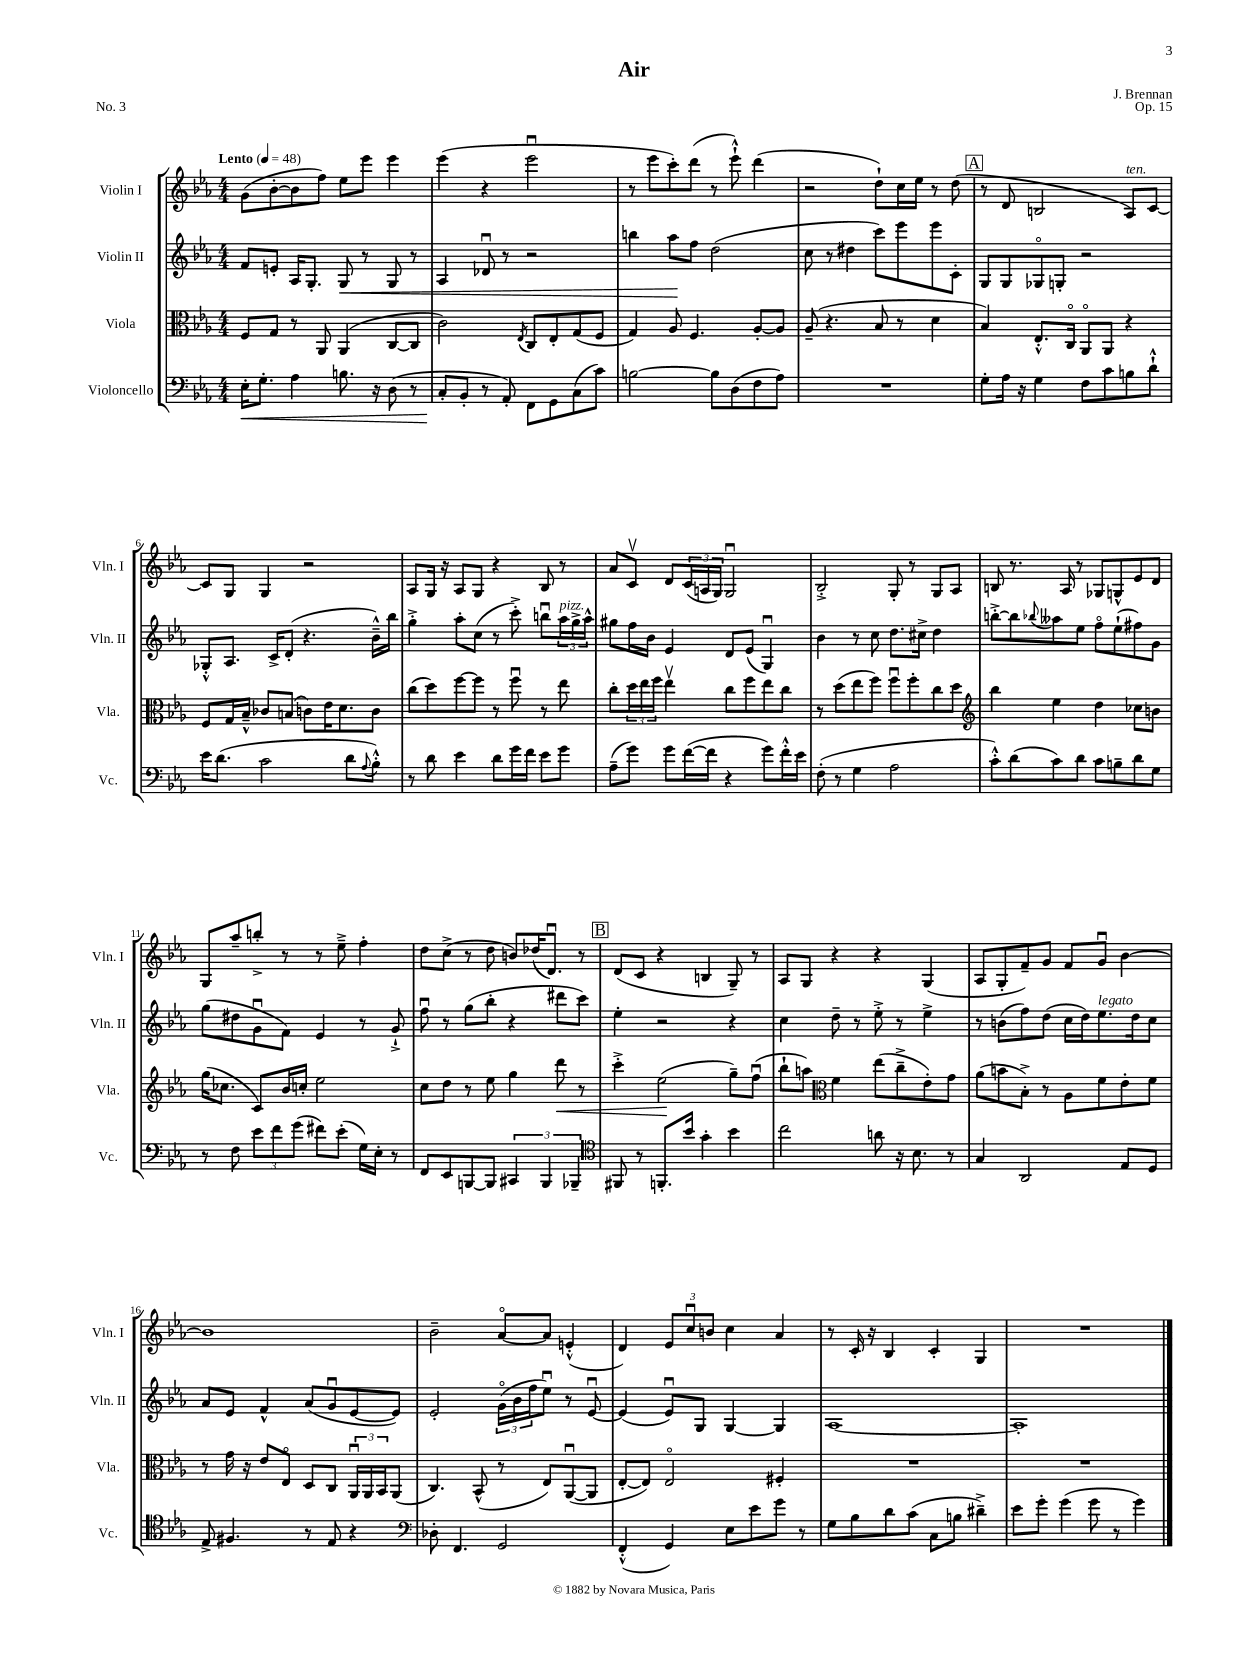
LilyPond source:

\header { title = "Air" composer = "J. Brennan" opus = "Op. 15" piece = "No. 3" }
<<
\new StaffGroup <<
\new Staff = "s0" \with { instrumentName = "Violin I" shortInstrumentName = "Vln. I" } {
    \clef treble \key ees \major \numericTimeSignature \time 4/4 \tempo "Lento" 4 = 48
    g'8( bes'8~-. bes'8 f''8) ees''8 ees'''8 ees'''4 |
    ees'''4( r4 ees'''2\downbow |
    r8 ees'''8 c'''8-.) d'''8( r8 ees'''8-!-^) d'''4( |
    r2 d''8-!) c''16 ees''16 r8 d''8( |
    \mark \markup { \box "A" } r8 d'8 b2 aes8^\markup { \italic "ten." }) c'8~ |
    c'8 g8 g4 r2 |
    aes8 g16 r16 aes8 g8 r4 bes8 r8 |
    aes'8 c'8\upbow d'8 \tuplet 3/2 { c'16( a16 g16) } g2\downbow |
    bes2-.-> g8-. r8 g8 aes8 |
    b8 r8. aes16 r8 ges8 g8-^ ees'8 d'8 |
    g8 aes''8-- b''8-.-> r8 r8 ees''8---> f''4-. |
    d''8 c''8->( r8 d''8 b'8) des''16( d'8.\downbow) r8 |
    \mark \markup { \box "B" } d'8( c'8 r4 b4 g8--) r8 |
    aes8 g8 r4 r4 g4( |
    aes8 g8-. f'8--) g'8 f'8 g'8\downbow bes'4~ |
    bes'1 |
    bes'2-- aes'8~\flageolet aes'8 e'4-.-^( |
    d'4) \tuplet 3/2 { ees'8 c''8\downbow b'8 } c''4 aes'4 |
    r8 c'16-. r16 bes4 c'4-. g4 |
    R1 \bar "|." |
}
\new Staff = "s1" \with { instrumentName = "Violin II" shortInstrumentName = "Vln. II" } {
    \clef treble \key ees \major \numericTimeSignature \time 4/4
    f'8 e'8-. aes16 g8.-. g8\< r8 g8 r8 |
    aes4 des'8\downbow r8 r2 |
    b''4 aes''8\! f''8 d''2( |
    c''8 r8 dis''4 c'''8) ees'''8 ees'''8 c'8-. |
    \mark \markup { \box "A" } g8 g8 ges8\flageolet g8-. r2 |
    ges8-.-^ aes8. c'16-> d'8-.( r4. bes'16---^) bes''16 |
    g''4-.-> aes''8-. c''8( r8 c'''8-.->) b''8\downbow \tuplet 3/2 { aes''16^\markup { \italic "pizz." } g''16-> aes''16-^ } |
    gis''8 f''16 bes'16 ees'4 d'8 ees'8( g4\downbow) |
    bes'4 r8 c''8 d''8. cis''16-> d''4 |
    b''8~-.-> b''8 \appoggiatura { bes''8 } aeses''8 ees''8 f''8\flageolet ees''8-!( fis''8) g'8 |
    g''8( dis''8 g'8\downbow f'8) ees'4 r8 g'8-!-> |
    f''8\downbow r8 g''8( bes''8-. r4 dis'''8 c'''8) |
    \mark \markup { \box "B" } ees''4-. r2 r4 |
    c''4 d''8-- r8 ees''8-.-> r8 ees''4-> |
    r8 b'8( f''8) d''8( c''16 d''16) ees''8.^\markup { \italic "legato" } d''16 c''8 |
    aes'8 ees'8 f'4-^ aes'8( g'8\downbow ees'8~ ees'8) |
    ees'2-. \tuplet 3/2 { g'16\flageolet( bes'16 f''16 } ees''8\downbow) r8 ees'8~\downbow |
    ees'4( ees'8\downbow) g8 g4~ g4 |
    aes1~ |
    aes1-. \bar "|." |
}
\new Staff = "s2" \with { instrumentName = "Viola" shortInstrumentName = "Vla." } {
    \clef alto \key ees \major \numericTimeSignature \time 4/4
    f8 g8 r8 aes,8 aes,4( c8~ c8 |
    c'2) \acciaccatura { ees8 } c8 ees8-. g8( f8 |
    g4) aes8 f4. aes8~-. aes8 |
    aes8--( r4. bes8 r8 d'4 |
    \mark \markup { \box "A" } bes4) ees8.-.-^ c16\flageolet aes,8\flageolet aes,8 r4 |
    f8 g16 bes16---^ ces'8 b8( c'8) ees'16 d'8. c'8 |
    c''8( d''8) f''8~ f''8 r8 f''8\downbow r8 ees''8 |
    c''8-. \tuplet 3/2 { d''16 ees''16 f''16 } ees''4\upbow c''8 f''8 ees''8 c''8 |
    r8 d''8( ees''8 f''8) f''8\downbow f''8-. c''8 d''8 |
    \clef treble bes''4 ees''4 d''4 ces''8 b'8 |
    g''16( ces''8. c'8) bes'16 c''16-. ees''2 |
    c''8 d''8 r8 ees''8 g''4 d'''8\< r8 |
    \mark \markup { \box "B" } c'''4-.-> ees''2\!( g''8--) f''8\downbow( |
    bes''8-! a''8) \clef alto f'4 ees''8( c''8---> ees'8-.) g'8 |
    aes'8( b'8 bes8-.->) r8 aes8 f'8 ees'8-. f'8 |
    r8 g'16 r16 ees'8 ees8\flageolet d8 c8 \tuplet 3/2 { aes,16\downbow aes,16 bes,16 } aes,8( |
    c4.) bes,8-^( r8 ees8) aes,8~\downbow( aes,8 |
    ees8~-. ees8) ees2\flageolet fis4-. |
    R1 |
    R1 \bar "|." |
}
\new Staff = "s3" \with { instrumentName = "Violoncello" shortInstrumentName = "Vc." } {
    \clef bass \key ees \major \numericTimeSignature \time 4/4
    ees16-.\< g8.-. aes4 b8. r16 d8( r8 |
    c8-.\! bes,8-. r8 aes,8-.) f,8 g,8 c8( c'8) |
    b2~ b8 d8( f8 aes8) |
    R1 |
    \mark \markup { \box "A" } g8-. aes16 r16 g4 f8 c'8 b8 d'8-!-^ |
    ees'16 d'8.( c'2 d'8 \appoggiatura { aes8 } bes8-.-^) |
    r8 d'8 ees'4 d'8 g'16 f'16 ees'8 g'8 |
    aes8--( g'8) g'8 f'16~( f'16 r4 g'8) f'16-.-^ ees'16 |
    f8-.( r8 g4 aes2 |
    c'8-.-^) d'8( c'8) d'8 c'8 b8-- d'8 g8 |
    r8 f8 \tuplet 3/2 { ees'8 f'8 g'8( } fis'8) ees'8-.( g16) ees16-. r8 |
    f,8 ees,8 b,,8~ b,,8 \tuplet 3/2 { cis,4 b,,4 bes,,4-- } |
    \mark \markup { \box "B" } \clef tenor fis,8 r8 f,8.-. bes'16 g'4-. bes'4 |
    c''2 a'8 r16 bes8. r8 |
    g4 aes,2 ees8 d8 |
    ees8-> fis4. r8 ees8 r4 |
    \clef bass des8-. f,4. g,2 |
    f,4-.-^( g,4) ees8 ees'8 g'8 r8 |
    g8 bes8 d'8 c'8( c8 b8 dis'4--->) |
    ees'8 g'8-. g'4( g'8 r8 g'4) \bar "|." |
}
>>
>>
